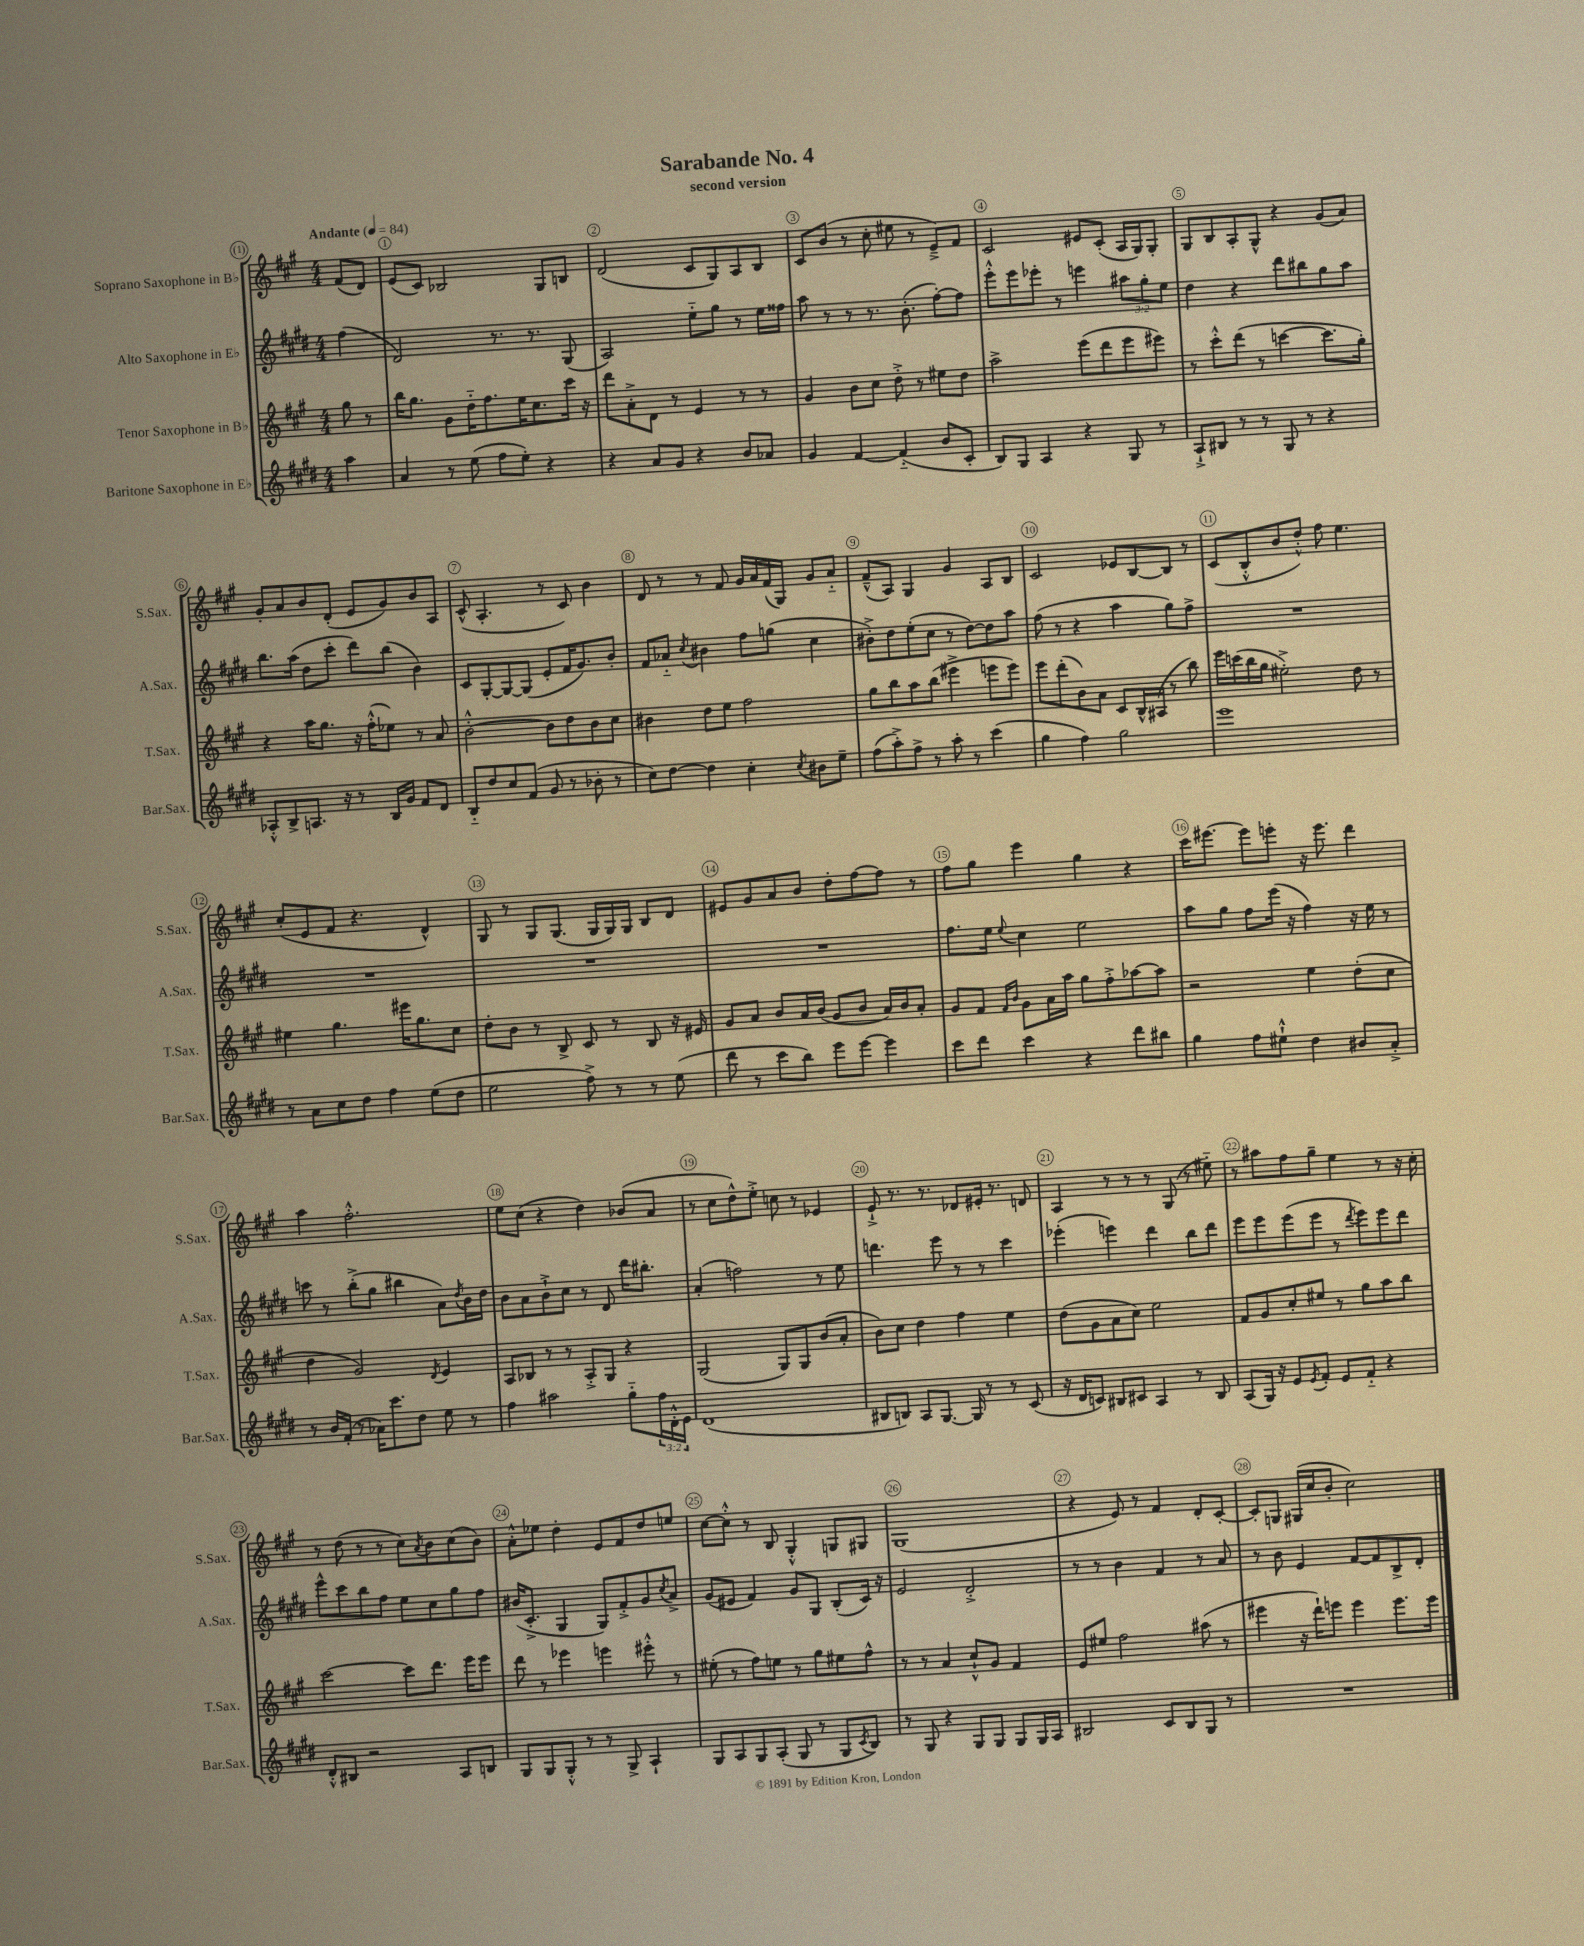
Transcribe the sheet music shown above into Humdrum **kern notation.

**kern	**kern	**kern	**kern
*part4	*part3	*part2	*part1
*staff4	*staff3	*staff2	*staff1
*I"Baritone Saxophone in E♭	*I"Tenor Saxophone in B♭	*I"Alto Saxophone in E♭	*I"Soprano Saxophone in B♭
*I'Bar.Sax.	*I'T.Sax.	*I'A.Sax.	*I'S.Sax.
*clefG2	*clefG2	*clefG2	*clefG2
*k[f#c#g#d#]	*k[f#c#g#]	*k[f#c#g#d#]	*k[f#c#g#]
*M4/4	*M4/4	*M4/4	*M4/4
*MM84	*MM84	*MM84	*MM84
=	=	=	=
!	!	!	!LO:TX:a:B:t=Andante
4aa\	8gg#\	(4ff#\	(8f#/L
.	8r	.	8d/J)
=1	=1	=1	=1
4a/	16bb\KL	2d#/)	(8e/L
.	8.gg#\J	.	.
.	.	.	8c#/J)
8r	8g#\L	.	2B-X/
(8ee\	16dd\K	.	.
.	8.ff#\	.	.
8ff#\L	.	8.r	.
8ee'\J)	16ee\K	.	.
.	8.cc#\	8.r	.
4r	.	.	8G#/L
.	16ccc#\Jk	(8G#/	8Bn/J
.	16r	.	.
=2	=2	=2	=2
4r	8ddd\L	2A/)	(2d/
.	8a'^\	.	.
8a/L	8d\J	.	.
8g#/J	8r	.	.
4r	4e/	8ee\L	8c#/L
.	.	8gg#\J	8G#/)
8b/L	8r	8r	8A/
8a-X/J	8r	16ee\LL	8B/J
.	.	16ff##X\JJ	.
=3	=3	=3	=3
4g#/	4g#/	8aa\	8c#/L
.	.	8r	(8b/J
[4f#/	8b\L	8r	8r
.	8cc#\J	8.r	8cc#'\
(4f#/]	8dd'^\	.	8ee#X\
.	.	(8.b'\	.
.	8r	.	8r
8b/L	8ee#X\L	[8ff#'\L)	8e~^/L)
8c#'/J	8dd\J	8ff#\J]	8f#/J
=4	=4	=4	=4
8B/L)	2aa^\	8eee'^^\L	2c#/
8G#/J	.	8eee\	.
4A/	.	8eee-X'\J	.
.	.	8r	.
4r	(8eee\L	4eeen\	8e#X/L
.	8ddd\	.	(8c#'/J
8G#/	8eee\	12aa#X\L	16A/LL
.	.	.	16G#/J)
.	.	12gg#'\	.
8r	8eee#X\J)	.	8G#'/J
.	.	12ee\J	.
=5	=5	=5	=5
8A`^/L	8r	4dd#\	8G#/L
8B#X/J	8ccc#'^^\L	.	8B/
8r	(8ddd\J	4r	8A'/
8r	8r	.	8G#^^/J
8G#/	[4cccn\	8ddd#\L	4r
8r	.	8bb#X\	.
4r	8.ccc\L]	8gg#\	(8g#/L
.	.	8aa\J	8a/J)
.	16gg#'\Jk)	.	.
!!LO:LB:g=z
=6	=6	=6	=6
8A-X'^^/L	4r	8.bb\L	8g#'/L
8B^/	.	.	8a/
.	.	(16aa\Jk	.
8.An/J	16aa\KL	8dd#\L	8b/
.	8.gg#\J	.	.
.	.	8ccc#'\J	(8d'/J
16r	.	.	.
8r	16r	8ddd#\L)	8e/L
.	(16ff#'^^\KL	.	.
16B/LL	8ee-X\J)	(8bb\J	8g#/)
16g#/JJ	.	.	.
8f#/L	8r	4b\)	8b/
8d#/J	8a/	.	8A/J
=7	=7	=7	=7
8B/L	[2b'^^\	8c#/L	(8c#^^/
8dd#/	.	[8G#'/	4.A'/
8cc#/	.	8G#/_	.
(8f#/J	.	(8G#/J]	.
8g#/	8b\L]	8e'/L	8r
8r	8dd\	16f#/K	8c#/)
.	.	8.g#/)	.
8b-X'\	8b\	.	4b\
8r	8cc#\J	8b'/J	.
=8	=8	=8	=8
8cc#\L)	4b#X\	8f#/L	8d/
[8dd#\J	.	8a-X/J	8r
.	.	8qcc#/	.
4dd#\]	8dd\L	4b#X\	8r
.	8ee\J	.	8f#/
4cc#'\	2ff#\	8ff#\L	16g#/LL
.	.	.	16a/
.	.	(8ggn\J	(16f#/
.	.	.	16G#/JJ)
8qcc#/	.	.	.
8b#X\L	.	4cc#\	8g#/L
8ee~\J	.	.	8a/J
=9	=9	=9	=9
(8ff#\L	8gg#\L	8b#X'^\L)	(8f#~^^/L
8aa'^\)	8bb\	8dd#\	8A/J)
8ff#^\J	8aa\	(8ee'\	4G#/
8r	(8bb\J	8cc#\J	.
8aa'\	4eee#X^\	8r	4g#/
8r	.	[8dd#\L)	.
(4ccc#\	8eeen\L	8dd#\]	8A/L
.	8eee\J)	8aa\J	8B/J
=10	=10	=10	=10
4gg#\	8eee\L	(8ff#\	2c#/
.	(8ddd'\	8r	.
4ff#\)	8b\)	4r	.
.	8a\J	.	.
2gg#\	8c#/L	4aa\	8e-X/L
.	16B^^/L	.	[8B/
.	(16A#X/JJ	.	.
.	8r	8gg#\L)	8B/J]
.	8bb\)	8ff#^\J	8r
=11	=11	=11	=11
1eee	16eee\LL	1r	(8c#/L
.	(16cccn\	.	.
.	16bb\	.	8B'^^/
.	16gg#\JJ	.	.
.	2ee#X'^\)	.	8b/
.	.	.	8dd'^^/J)
.	.	.	8ff#\
.	.	.	4.ee\
.	8dd\	.	.
.	8r	.	.
!!LO:LB:g=z
=12	=12	=12	=12
8r	4ee#X\	1r	(8cc#'/L
8a\L	.	.	8e/
8cc#\	4.gg#\	.	8f#/J
8dd#\J	.	.	4.r
4ff#\	.	.	.
.	16eee#X\KL	.	.
.	8.gg#\	.	.
(8ee\L	.	.	4d^^/)
8dd#\J	8cc#\J	.	.
=13	=13	=13	=13
2ee\	8dd'\L	1r	8G#/
.	8b\J	.	8r
.	8r	.	8G#/L
.	8B^/	.	(8.G#/J
8ff#^\)	8c#/	.	.
.	.	.	16G#/LL
8r	8r	.	16G#/)
.	.	.	16G#/JJ
8r	8B/	.	8B/L
(8ee\	16r	.	8d/J
.	16e#X/	.	.
=14	=14	=14	=14
8ddd#\	8g#/L	1r	8e#X/L
8r	8a/J	.	8g#/
8ccc#\L	8b/L	.	8a/
8bb\J)	16a/L	.	8b/J
.	(16b/JJ	.	.
8eee\L	8g#/L	.	8dd'\L
[8eee\J	8b/J	.	[8ff#\
4eee\]	16a/LL)	.	8ff#\J]
.	16b/J	.	.
.	8a'/J	.	8r
=15	=15	=15	=15
8ccc#\L	8g#/L	8.ff#\L	8ff#\L
8ddd#\J	8f#/J	.	8gg#\J
.	.	16ee\Jk	.
.	16qqf#/LL	.	.
.	16qqb/JJ	8qqee/	.
4ccc#\	8g#\L	4cc#\	4eee\
.	16a\L	.	.
.	16aa\JJ	.	.
4r	8gg#\L	2ee\	4gg#\
.	8ff#'^\	.	.
8ddd#\L	[8aa-X\	.	4r
8bb#X\J	8aa-\J]	.	.
=16	=16	=16	=16
4gg#\	2r	8aa\L	16ccc#\KL
.	.	.	[8.eee#X\J
.	.	8gg#\J	.
8ff#\L	.	8ff#\L	8eee#\L]
8ee#X`^^\J	.	(16eee\Jk	8eeen'\J
.	.	16r	.
4dd#\	4ee\	4ff#\)	16r
.	.	.	8.eee\
8b#X/L	(8dd'\L	16r	4ddd\
.	.	16ee\	.
8a'^/J	8cc#\J	8r	.
!!LO:LB:g=z
=17	=17	=17	=17
8r	4dd\	8cccn\	4aa\
16b/LL	.	8r	.
(16f#'/JJ	.	.	.
8r	2g#/)	(8bb'^\L	2.ff#'^^\
16a-X\KL)	.	8gg#\J	.
8.ccc#\	.	.	.
.	.	4bb#X\	.
8dd#\J	.	.	.
.	8qd/	.	.
8ee\	4e/	8a\L)	.
.	.	8qdd#/	.
8r	.	16b\L	.
.	.	16dd#\JJ	.
=18	=18	=18	=18
4ff#\	8A/L	8b\L	8ee\L
.	8B-X/J	8a\	(8cc#\J
2aa#X\	8r	8b`^\	4r
.	8r	8cc#\J	.
.	8A'^/L	8r	4dd\)
.	8G#/J	8d#/	.
8gg#\L	4r	16ddd#\KL	(8b-X/L
.	.	8.bb#X'\J	.
24ff#\L	.	.	8a/J
24d#'^^\	.	.	.
24e\JJ	.	.	.
=19	=19	=19	=19
(1d#	(2G#/	(4a'/	8r
.	.	.	8cc#\L
.	.	2ffn\)	8dd^^\)
.	.	.	8ee'^\J
.	8G#/L)	.	8ccn\
.	8G#/	.	8r
.	(8b/	8r	4e-X/
.	8a'/J	8ee\	.
=20	=20	=20	=20
8B#X/L	8b\L)	4.dddn\	8e`^/
8Bn/J)	8cc#\J	.	8.r
8A/L	4dd\	.	.
.	.	.	8.r
[8.G#/J	.	8eee\	.
.	4ff#\	8r	8d-X/L
16G#/]	.	.	.
8r	.	8r	16e#X'/Jk
.	.	.	8.r
8r	4ee\	4ccc#\	.
(8c#/	.	.	8dn/
=21	=21	=21	=21
16r	(8dd\L	(4eee-X'\	4A/
16d#/KL	.	.	.
8cn/J)	8g#\	.	.
8B#X/L	8a\	4eeen\)	8r
8c#X/J	8cc#\J)	.	8r
4A/	2ee\	4ddd#\	8r
.	.	.	(8G#/
8r	.	8bb\L	8r
8B#/	.	8ddd#\J	8ee#X\)
=22	=22	=22	=22
(8A/L	8f#/L	8eee\L	8r
16G#/Jk)	8g#/	8eee\	8aa#X\L
16r	.	.	.
8e/L	8cc#'/	(8eee\	8ff#\
8qe/	.	.	.
8f#'/J	8ee#X/J	8eee\J	8gg#~\J
8e/L	8r	8r	4ee\
.	.	8qddd#/	.
8f#/J	8gg#\L	8eee\L)	.
4r	8aa\	8eee\	8r
.	8bb\J	8ddd#\J	16r
.	.	.	16cc#'\
!!LO:LB:g=z
=23	=23	=23	=23
8d#'^^/L	[2ccc#\	8eee^^\L	8r
8B#X/J	.	8ccc#\	(8dd\
2r	.	8bb\	8r
.	.	8ff#\J	8r
.	8ccc#\L]	8ee\L	8cc#\L)
.	.	.	8qa/
.	8.ddd\J	8cc#\	8b\
8A/L	.	8gg#\	(8cc#\
.	16eee\KL	.	.
8Bn/J	8eee\J	8ff#\J	8b\J)
=24	=24	=24	=24
8G#/L	8ddd\	(16b#X/KL	8a'^^\L
.	.	8.c#'^/J	.
8G#/	8r	.	8ee-X\J
8G#'^^/J	4eee-X\	4G#/	4dd'\
8r	.	.	.
8r	4eeen\	8G#/L)	8e/L
8G#^/	.	8f#'^/	8f#/
4A`/	8eee#X'^^\	8g#/	8dd/
.	.	8qcc#/	.
.	8r	8a^/J	8een/J
=25	=25	=25	=25
8G#/L	(8ee#X'\	(8g#/L	[8cc#\L
8A/	8r	8e#X/J	8cc#'^^\J]
8G#/	8ff#\L)	4f#/)	8r
(8A'/J	8een\J	.	8B/
8G#/	8r	8g#/L	4G#'^^/
8r	8gg#\L	8G#/J	.
8G#/L	8ee#X\	(8B'/L	8Gn/L
8qc#/	.	.	.
8B/J)	8ff#^^\J	16c#/Jk)	8G#X/J
.	.	16r	.
=26	=26	=26	=26
8r	8r	2e/	(1G#
8G#/	8r	.	.
4r	4a/	.	.
8G#/L	8cc#`^^/L	2d#'^/	.
8G#/J	8g#/J	.	.
8G#/L	4f#/	.	.
16G#/L	.	.	.
16A/JJ	.	.	.
=27	=27	=27	=27
2B#X/	8e/L	8r	4r
.	8ee#X/J	8r	.
.	2ff#\	4b\	8e/)
.	.	.	8r
8c#/L	.	4f#/	4f#/
8B#/	.	.	.
8G#/J	(8aa#X\	8r	8d'/L
8r	8r	8a/	[8c#'/J
=28	=28	=28	=28
1r	4eee#X\	8r	8c#'/L]
.	.	8b\	8Gn/J
.	16r	4e/	(16G#X/LL
.	16ddd`\KL)	.	16cc#/J
.	8eeen\J	.	8b'/J
.	4eee\	[8f#/L	2cc#\)
.	.	8f#/]	.
.	8.eee\L	8B^/	.
.	.	8d#'/J	.
.	16eee\Jk	.	.
==	==	==	==
*-	*-	*-	*-
